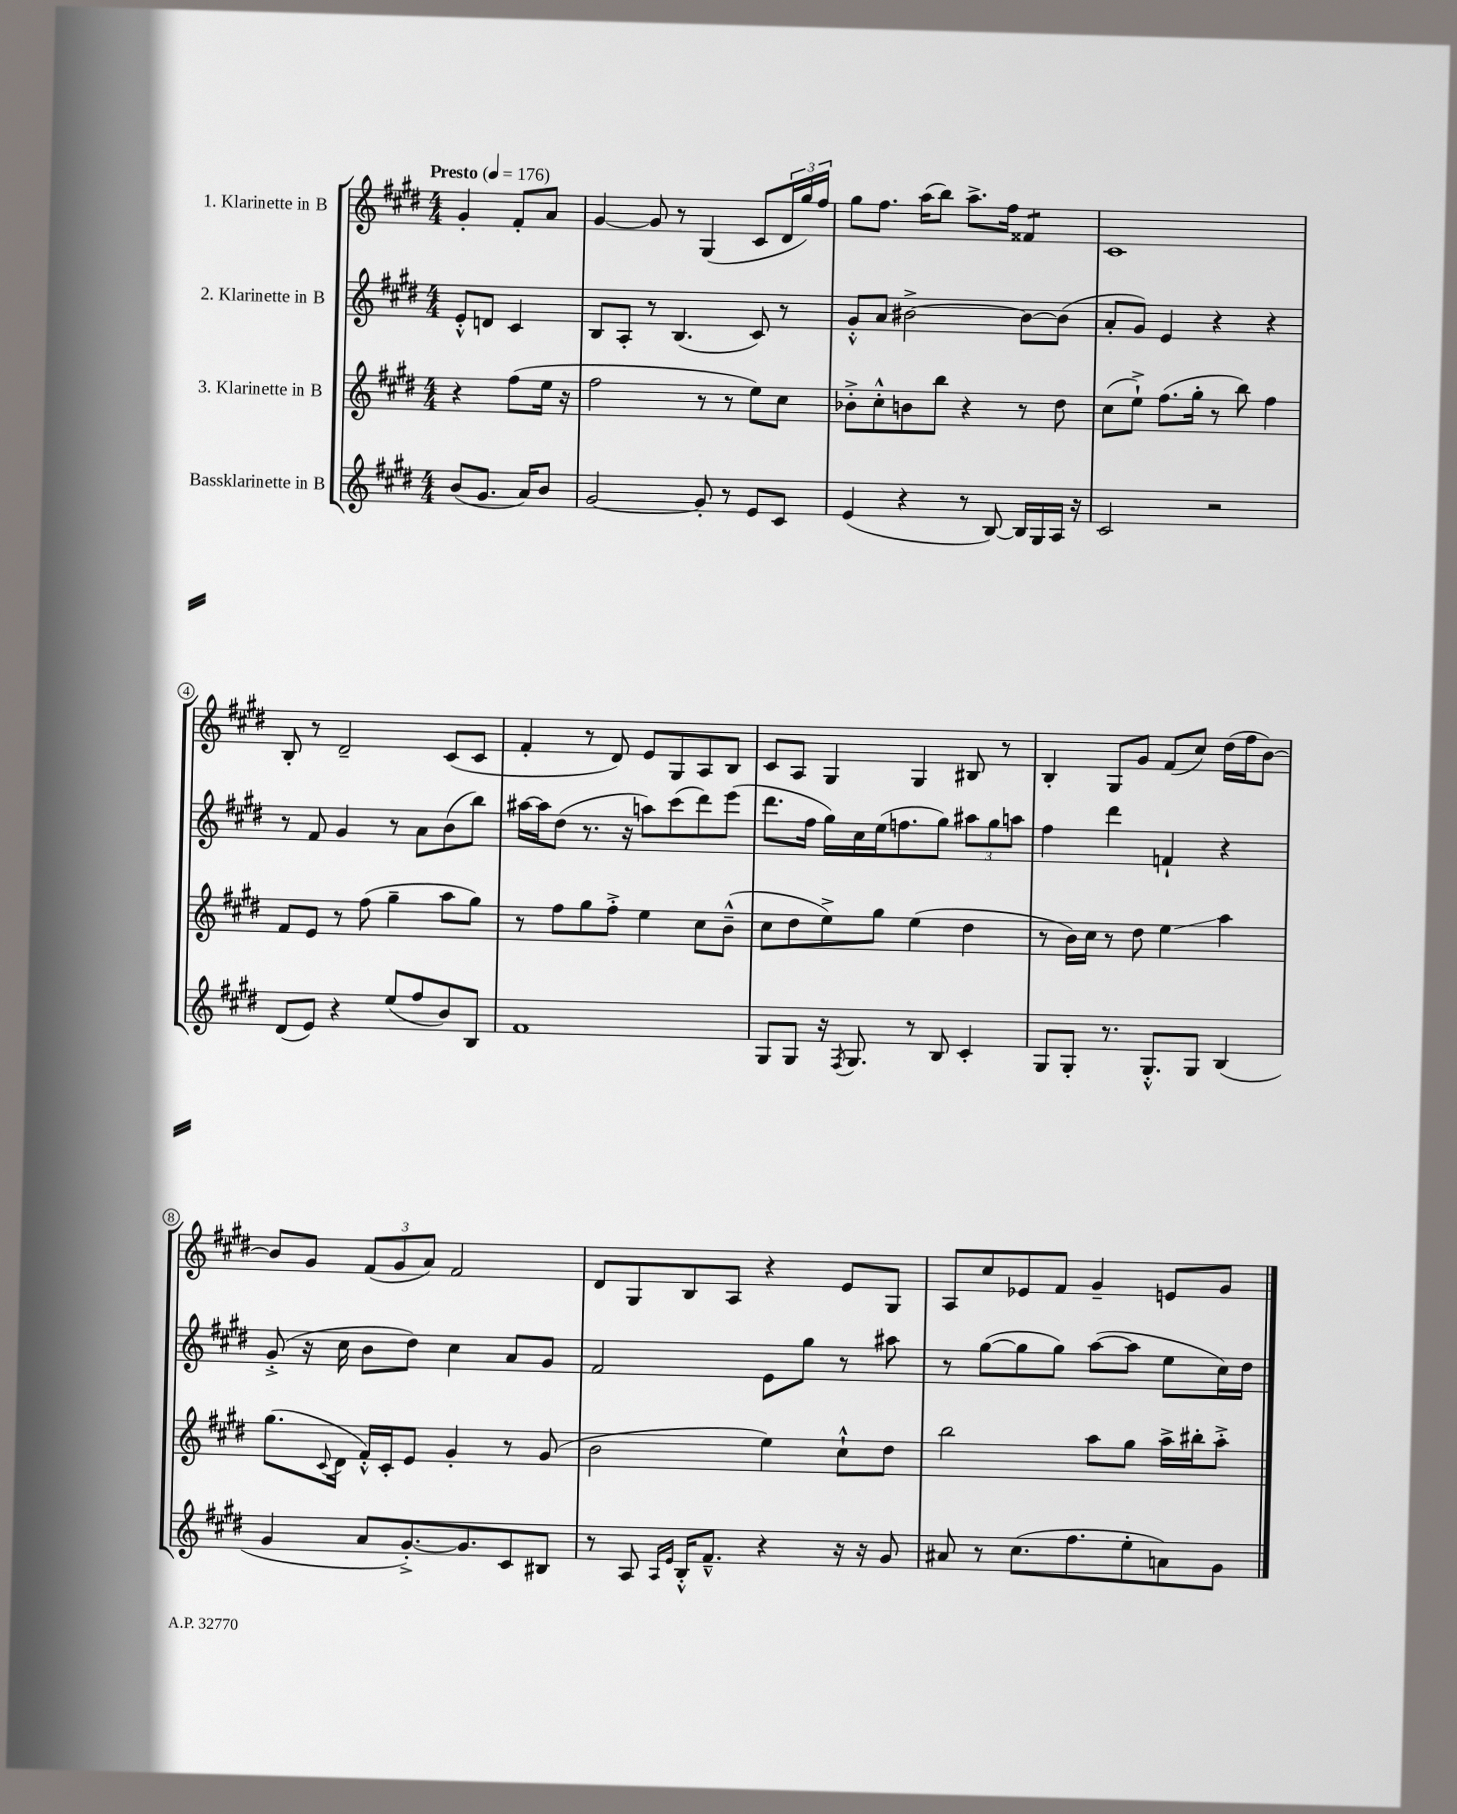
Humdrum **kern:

**kern	**kern	**kern	**kern
*staff4	*staff3	*staff2	*staff1
*clefG2	*clefG2	*clefG2	*clefG2
*k[f#c#g#d#]	*k[f#c#g#d#]	*k[f#c#g#d#]	*k[f#c#g#d#]
*M4/4	*M4/4	*M4/4	*M4/4
*MM176	*MM176	*MM176	*MM176
(8b	4r	8e'^^	4g#'
8.g#	.	8d	.
.	(8ff#	4c#	8f#'
16a)	.	.	.
8b	16ee	.	8a
.	16r	.	.
=	=	=	=
[2g#	2ff#	8B	[4g#
.	.	8A'	.
.	.	8r	8g#]
.	.	(4.B	8r
8g#']	8r	.	(4G#
8r	8r	.	.
8e	8ee)	8c#)	8c#
8c#	8cc#	8r	24d#
.	.	.	24gg#)
.	.	.	24ff#
=	=	=	=
(4e	8b-'^	8g#'^^	8gg#
.	8cc#'^^	8a	8.ff#
4r	8b	[2b#^	.
.	.	.	(16aa
.	8bb	.	8bb)
8r	4r	.	8.aa^
[8B)	.	.	.
.	.	.	16ff#
16B]	8r	8b#_	4f##
16G#	.	.	.
16A	8dd#	(8b#]	.
16r	.	.	.
=	=	=	=
2c#	(8cc#	8a'	1c#
.	8ee`^)	8g#)	.
.	(8.ff#	4e	.
.	16gg#'	.	.
2r	8r	4r	.
.	8bb)	.	.
.	4ff#	4r	.
=	=	=	=
(8d#	8f#	8r	8B'
8e)	8e	8f#	8r
4r	8r	4g#	2d#~
.	(8ff#	.	.
(8ee	4gg#~	8r	.
8ff#	.	8a	.
8b)	8aa	(8b	(8c#
8B	8gg#)	8bb)	8c#
=	=	=	=
1f#	8r	[16aa#	4f#'
.	.	16aa#]	.
.	8ff#	(8dd#	.
.	8gg#	8.r	8r
.	8ff#'^	.	8d#)
.	.	16r	.
.	4ee	8aa)	8e
.	.	(8ccc#	8G#
.	8cc#	8ddd#)	8A
.	(8b~^^	(8eee	8B
=	=	=	=
8G#	8cc#	8.ddd#	8c#
8G#	8dd#	.	8A
.	.	16ff#	.
16r	8ee^)	16gg#)	4G#
8qF#	.	.	.
8.G#	.	16cc#	.
.	8gg#	(16ee	.
.	.	8.ff	.
8r	(4ee	.	4G#
8B	.	8gg#)	.
4c#'	4dd#	12aa#	8B#
.	.	12gg#	.
.	.	.	8r
.	.	12aa	.
=	=	=	=
8G#	8r	4ff#	4B'
8G#'	16b)	.	.
.	16cc#	.	.
8.r	8r	4ddd#	8G#
.	8dd#	.	8g#
8.G#'^^	.	.	.
.	4ee	4f`	(8f#
8G#	.	.	8cc#)
(4B	4aa	4r	(16dd#
.	.	.	16ff#
.	.	.	[8b)
=	=	=	=
4g#	(8.gg#	(8g#'^	8b]
.	.	16r	8g#
.	8qqc#	.	.
.	16d#	16cc#	.
8a	16f#'^^)	8b	(12f#
.	16c#'	.	.
.	.	.	12g#
[8.g#'^)	8e	8dd#)	.
.	.	.	12a)
.	4g#'	4cc#	2f#
8.g#]	.	.	.
8c#	8r	8a	.
8B#	(8g#	8g#	.
=	=	=	=
8r	2b	2f#	8d#
8A	.	.	8G#
16qqA	.	.	.
16qqe	.	.	.
16B'^^	.	.	8B
8.f#~^^	.	.	.
.	.	.	8A
4r	4ee)	8e	4r
.	.	8gg#	.
16r	8cc#`^^	8r	8e
16r	.	.	.
8g#	8dd#	8aa#	8G#
=	=	=	=
8a#	2bb	8r	8A
8r	.	([8gg#	8cc#
(8.cc#	.	8gg#]	8e-
.	.	8gg#)	8f#
8.ff#	.	.	.
.	8aa	([8aa	4g#~
8ee'	8gg#	8aa]	.
8a)	16aa^	8ee	8e
.	16bb#'	.	.
8g#	8aa'^	16cc#)	8g#
.	.	16dd#	.
==	==	==	==
*-	*-	*-	*-
